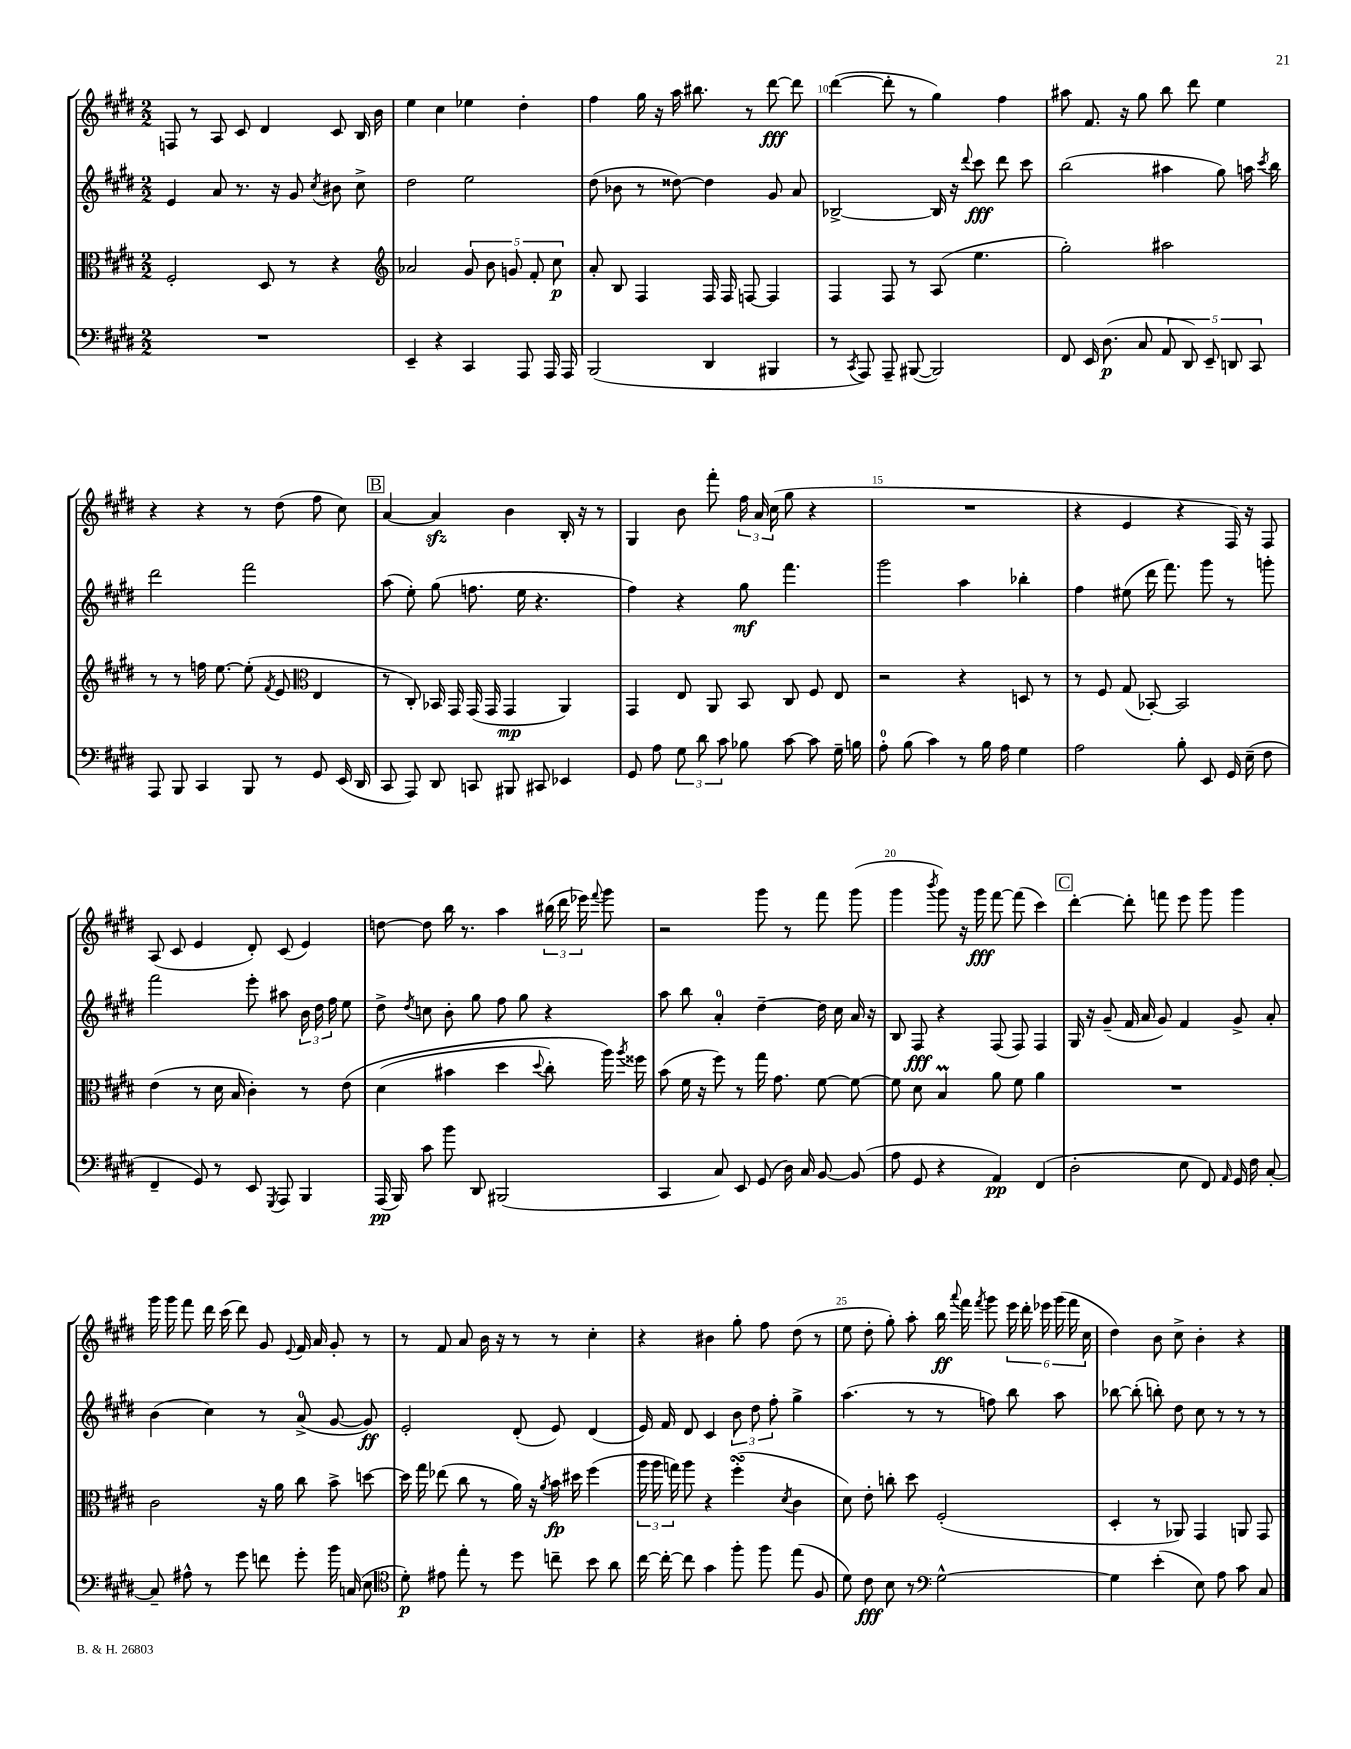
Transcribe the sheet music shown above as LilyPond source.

<<
\new StaffGroup <<
\new Staff = "s0" {
    \clef treble \key e \major \numericTimeSignature \time 2/2
    \autoBeamOff f8 r8 a8 cis'8 dis'4 cis'8 b16 b'16 |
    e''4 cis''4 ees''4 dis''4-. |
    fis''4 gis''16 r16 a''16 bis''8. r8 dis'''8~\fff dis'''8 |
    dis'''4~( dis'''8-. r8 gis''4) fis''4 |
    ais''8 fis'8. r16 gis''8 b''8 dis'''8 e''4 |
    r4 r4 r8 dis''8( fis''8 cis''8) |
    \mark \markup { \box "B" } a'4~ a'4\sfz b'4 b16-. r16 r8 |
    gis4 b'8 fis'''8-. \tuplet 3/2 { fis''16 a'16 cis''16( } gis''8 r4 |
    R1 |
    r4 e'4 r4 fis16) r16 fis8 |
    a8( cis'8 e'4 dis'8-.) cis'8( e'4) |
    d''8~ d''8 b''16 r8. a''4 \tuplet 3/2 { bis''16( dis'''16 ees'''16) } \appoggiatura { fis'''8 } gis'''8 |
    r2 gis'''8 r8 fis'''8 gis'''8( |
    gis'''4 \acciaccatura { b'''8 } gis'''8) r16 gis'''16\fff fis'''8~ fis'''8( cis'''4) |
    \mark \markup { \box "C" } dis'''4~-. dis'''8-. f'''8 e'''8 gis'''8 gis'''4 |
    gis'''16 gis'''16 fis'''8 dis'''16 cis'''16( dis'''8) gis'8 \appoggiatura { e'8 } fis'16 a'16 gis'8-. r8 |
    r8 fis'8 a'8 b'16 r16 r8 r8 cis''4-. |
    r4 bis'4 gis''8-. fis''8 dis''8( r8 |
    e''8 dis''8-. gis''8-.) a''8-. b''16\ff \appoggiatura { a'''8 } fis'''16 \acciaccatura { fis'''8 } gis'''8 \tuplet 6/4 { e'''16 dis'''16-. ees'''16 gis'''16( fis'''16 cis''16 } |
    dis''4) b'8 cis''8-> b'4-. r4 \bar "|." |
}
\new Staff = "s1" {
    \clef treble \key e \major \numericTimeSignature \time 2/2
    \autoBeamOff e'4 a'8 r8. r16 gis'8 \acciaccatura { cis''8 } bis'8 cis''8-> |
    dis''2 e''2 |
    dis''8( bes'8 r8 disis''8~) disis''4 gis'8 a'8 |
    bes2~-> bes16 r16 \appoggiatura { dis'''8 } cis'''8\fff dis'''8 cis'''8 |
    b''2( ais''4 gis''8) a''16 \acciaccatura { cis'''8 } b''16 |
    dis'''2 fis'''2 |
    \mark \markup { \box "B" } a''8( e''8-.) gis''8( f''8. e''16 r4. |
    fis''4) r4 gis''8\mf fis'''4. |
    gis'''2 a''4 bes''4-. |
    fis''4 eis''8( dis'''16 fis'''8.) gis'''8 r8 g'''8-. |
    fis'''2 e'''8-. ais''8 \tuplet 3/2 { b'16 dis''16 fis''16 } e''8 |
    dis''8-> \acciaccatura { dis''8 } c''8 b'8-. gis''8 fis''8 gis''8 r4 |
    a''8 b''8 a'4-0-. dis''4~-- dis''16 cis''16 a'16 r16 |
    b8 fis8\fff r4 fis8( fis8) fis4 |
    \mark \markup { \box "C" } gis16 r16 gis'8--( fis'16 a'16 gis'8) fis'4 gis'8-> a'8-. |
    b'4( cis''4) r8 a'8-0->( gis'8~ gis'8\ff) |
    e'2-. dis'8-.( e'8) dis'4( |
    e'16) fis'16 dis'8 cis'4 \tuplet 3/2 { b'8 dis''8 fis''8-. } gis''4-> |
    a''4.( r8 r8 f''8) b''8 a''8 |
    bes''8~ bes''8-.( b''8-.) dis''8 cis''8 r8 r8 r8 \bar "|." |
}
\new Staff = "s2" {
    \clef alto \key e \major \numericTimeSignature \time 2/2
    \autoBeamOff fis2-. dis8 r8 r4 |
    \clef treble aes'2 \tuplet 5/4 { gis'8 b'8 g'8 fis'8-. cis''8\p } |
    a'8-. b8 fis4 fis16 fis16 f8~ f4 |
    fis4 fis8 r8 a8( e''4. |
    gis''2-.) ais''2 |
    r8 r8 f''16 e''8.~ e''8-.( \acciaccatura { fis'8 } e'8 \clef alto e4 |
    \mark \markup { \box "B" } r8 cis8-.) bes,16 gis,16 gis,16( gis,16 gis,4\mp a,4) |
    gis,4 e8 a,8 b,8 cis8 fis8 e8 |
    r2 r4 d8 r8 |
    r8 fis8 gis8( bes,8~-.) bes,2 |
    e'4( r8 dis'16 b16 cis'4-.) r8 e'8\( |
    dis'4( bis'4 dis''4 \appoggiatura { dis''8 } cis''8-.) a''16\) \acciaccatura { a''8 } fisis''16 |
    b'8( fis'16 r16 fis''8) r8 gis''16 gis'8. fis'8~ fis'8~ |
    fis'8 dis'8 b4\prall a'8 fis'8 a'4 |
    \mark \markup { \box "C" } R1 |
    cis'2 r16 a'16 cis''8 b'8-> d''8~ |
    d''16 gis''16 ees''8( cis''8 r8 a'16) r16 \acciaccatura { a'8 } b'16\fp dis''16 fis''4( |
    \tuplet 3/2 { a''16 a''16 g''16) } a''8 r4 fis''4-.\turn( \acciaccatura { dis'8 } cis'4 |
    dis'8) e'8-. c''8-. dis''8 fis2-.( |
    dis4-. r8 aes,8) gis,4 a,8 gis,8 \bar "|." |
}
\new Staff = "s3" {
    \clef bass \key e \major \numericTimeSignature \time 2/2
    \autoBeamOff R1 |
    e,4-- r4 cis,4 a,,8 a,,16 a,,16 |
    b,,2( dis,4 bis,,4 |
    r8 \acciaccatura { cis,8 } a,,8) a,,8-- bis,,8~( bis,,2) |
    fis,8 e,16 dis8.\p( cis8 \tuplet 5/4 { a,8 dis,8) e,8-- d,8 cis,8 } |
    a,,8 b,,8 cis,4 b,,8 r8 gis,8 e,16( dis,16 |
    \mark \markup { \box "B" } cis,8 a,,8) dis,8 c,8 bis,,8 cis,8 ees,4 |
    gis,8 a8 \tuplet 3/2 { gis8 dis'8 cis'8 } bes8 cis'8~ cis'8 gis16-- b16 |
    a8-0-. b8( cis'4) r8 b16 a16 gis4 |
    a2 b8-. e,8 gis,16 e16--( fis8 |
    fis,4-- gis,8) r8 e,8 \acciaccatura { gis,,8 } a,,8 b,,4 |
    a,,16\pp( b,,16) cis'8 b'8 dis,8 bis,,2( |
    cis,4 cis8) e,8 gis,8( dis16) cis16 b,8~ b,8( |
    a8 gis,8 r4 a,4\pp) fis,4( |
    \mark \markup { \box "C" } dis2-. e8 fis,8) \grace { a,16 } gis,16 fis16 cis8~-. |
    cis8-- ais8-^ r8 gis'8 f'8 gis'8-. b'16 c16( e8 |
    \clef tenor dis'8-.\p) eis'8 e''8-. r8 dis''8 c''8-- b'8 a'8 |
    cis''16~ cis''16~-. cis''8 gis'4 fis''8-. fis''8 e''8( fis8 |
    dis'8) cis'8\fff b8 r8 \clef bass gis2~-^ |
    gis4 e'4-.( e8) a8 cis'8 cis8 \bar "|." |
}
>>
>>
\layout { \context { \Score currentBarNumber = #7 \override BarNumber.break-visibility = ##(#f #t #t) barNumberVisibility = #(every-nth-bar-number-visible 5) } }
